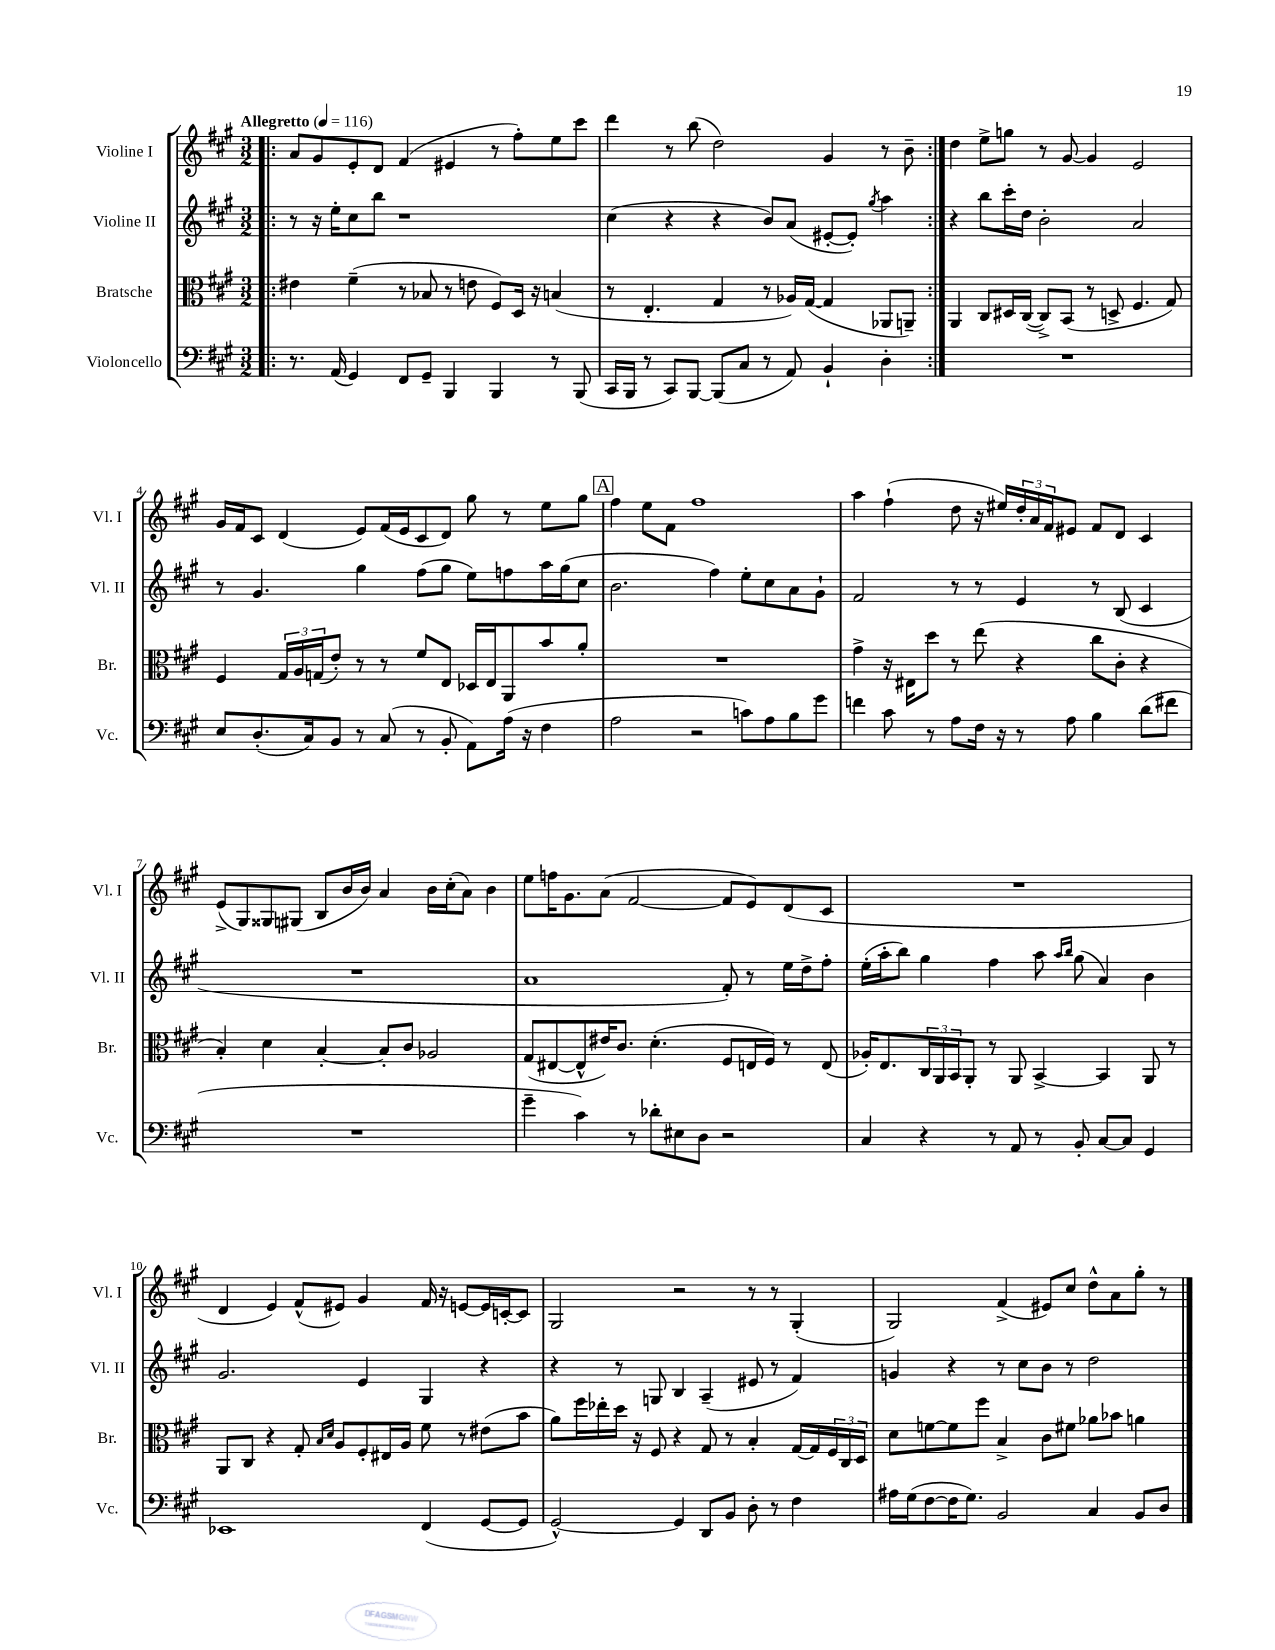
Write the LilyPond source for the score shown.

<<
\new StaffGroup <<
\new Staff = "s0" \with { instrumentName = "Violine I" shortInstrumentName = "Vl. I" } {
    \clef treble \key a \major \numericTimeSignature \time 3/2 \tempo "Allegretto" 4 = 116
    \repeat volta 2 { \bar ".|:" a'8 gis'8 e'8-. d'8 fis'4( eis'4 r8 fis''8-.) e''8 cis'''8 |
    d'''4 r8 b''8( d''2) gis'4 r8 b'8-- | }
    d''4 e''8-> g''8 r8 gis'8~ gis'4 e'2 |
    gis'16 fis'16 cis'8 d'4( e'8) fis'16( e'16 cis'8 d'8) gis''8 r8 e''8 gis''8 |
    \mark \markup { \box "A" } fis''4 e''8 fis'8 fis''1 |
    a''4 fis''4-!( d''8 r16 eis''16) \tuplet 3/2 { d''16-. a'16 fis'16 } eis'8 fis'8 d'8 cis'4 |
    e'8->( gis8) gisis8 gis8( b8 b'16 b'16) a'4 b'16 cis''16-.( a'8) b'4 |
    e''8 f''16 gis'8. a'8( fis'2~ fis'8 e'8) d'8( cis'8 |
    R1. |
    d'4 e'4) fis'8-^( eis'8) gis'4 fis'16 r16 e'8~ e'16 c'16~-. c'8 |
    gis2 r2 r8 r8 gis4-.( |
    gis2) fis'4->( eis'8) cis''8 d''8-^ a'8 gis''8-. r8 \bar "|." |
}
\new Staff = "s1" \with { instrumentName = "Violine II" shortInstrumentName = "Vl. II" } {
    \clef treble \key a \major \numericTimeSignature \time 3/2
    \repeat volta 2 { \bar ".|:" r8 r16 e''16-. cis''8 b''8 r1 |
    cis''4( r4 r4 b'8) a'8( eis'8~-. eis'8-.) \acciaccatura { gis''8 } a''4 | }
    r4 b''8 cis'''16-. d''16 b'2-. a'2 |
    r8 gis'4. gis''4 fis''8( gis''8 e''8) f''8 a''16 gis''16( cis''8 |
    \mark \markup { \box "A" } b'2. fis''4) e''8-. cis''8 a'8 gis'8-! |
    fis'2 r8 r8 e'4 r8 b8( cis'4 |
    R1. |
    a'1 fis'8-.) r8 e''16 d''16-> fis''8-. |
    e''16-.( a''16-. b''8) gis''4 fis''4 a''8 \grace { a''16 b''16 } gis''8( a'4) b'4 |
    gis'2. e'4 gis4 r4 |
    r4 r8 g8 b4 a4--( eis'8 r8 fis'4) |
    g'4 r4 r8 cis''8 b'8 r8 d''2 \bar "|." |
}
\new Staff = "s2" \with { instrumentName = "Bratsche" shortInstrumentName = "Br." } {
    \clef alto \key a \major \numericTimeSignature \time 3/2
    \repeat volta 2 { \bar ".|:" eis'4 fis'4--( r8 bes8 r8 e'8 fis8) d16 r16 b4( |
    r8 e4.-. gis4 r8 aes16) gis16~( gis4 aes,8 a,8--) | }
    a,4 cis8 dis16 cis16~( cis8->) b,8( r8 d8-> fis4. gis8) |
    fis4 \tuplet 3/2 { gis16 a16 g16( } e'8-.) r8 r8 fis'8 e8 des16 e16 a,8 b'8 a'8-. |
    \mark \markup { \box "A" } R1. |
    gis'4-> r16 eis16 d''8 r8 e''8( r4 cis''8 cis'8-. r4 |
    b4-.) d'4 b4~-. b8-. cis'8 aes2 |
    gis8( eis8~ eis8-^ eis'16) cis'8. d'4.-.( fis8 e16 fis16) r8 e8( |
    aes16-.) e8. \tuplet 3/2 { cis16 a,16 b,16 } a,8-. r8 a,8 b,4~-> b,4 a,8 r8 |
    a,8 cis8 r4 gis8-. \grace { b16 d'16 } a8 fis8-. eis16 a16 fis'8 r8 eis'8( b'8 |
    a'8) fis''16 ees''16-. d''16 r16 fis8 r4 gis8 r8 b4-. gis16~ gis16 \tuplet 3/2 { fis16 cis16 d16 } |
    d'8 f'8~ f'8 fis''8 b4-> cis'8 fis'8 aes'8 bes'8 a'4 \bar "|." |
}
\new Staff = "s3" \with { instrumentName = "Violoncello" shortInstrumentName = "Vc." } {
    \clef bass \key a \major \numericTimeSignature \time 3/2
    \repeat volta 2 { \bar ".|:" r8. a,16( gis,4) fis,8 gis,8-- b,,4 b,,4 r8 b,,8( |
    cis,16 b,,16 r8 cis,8) b,,8~ b,,8( cis8 r8 a,8) b,4-! d4-. | }
    R1. |
    e8 d8.-.( cis16) b,8 r8 cis8( r8 b,8-. a,8) a16( r16 fis4 |
    \mark \markup { \box "A" } a2 r2 c'8) a8 b8 gis'8 |
    f'4 cis'8 r8 a8 fis16 r16 r8 a8 b4 d'8( fis'8 |
    R1. |
    gis'4-- cis'4) r8 des'8-. eis8 d8 r2 |
    cis4 r4 r8 a,8 r8 b,8-. cis8~ cis8 gis,4 |
    ees,1 fis,4( gis,8~ gis,8 |
    gis,2~-^) gis,4 d,8 b,8 d8-. r8 fis4 |
    ais16 gis16( fis8~ fis16 gis8.) b,2 cis4 b,8 d8 \bar "|." |
}
>>
>>
